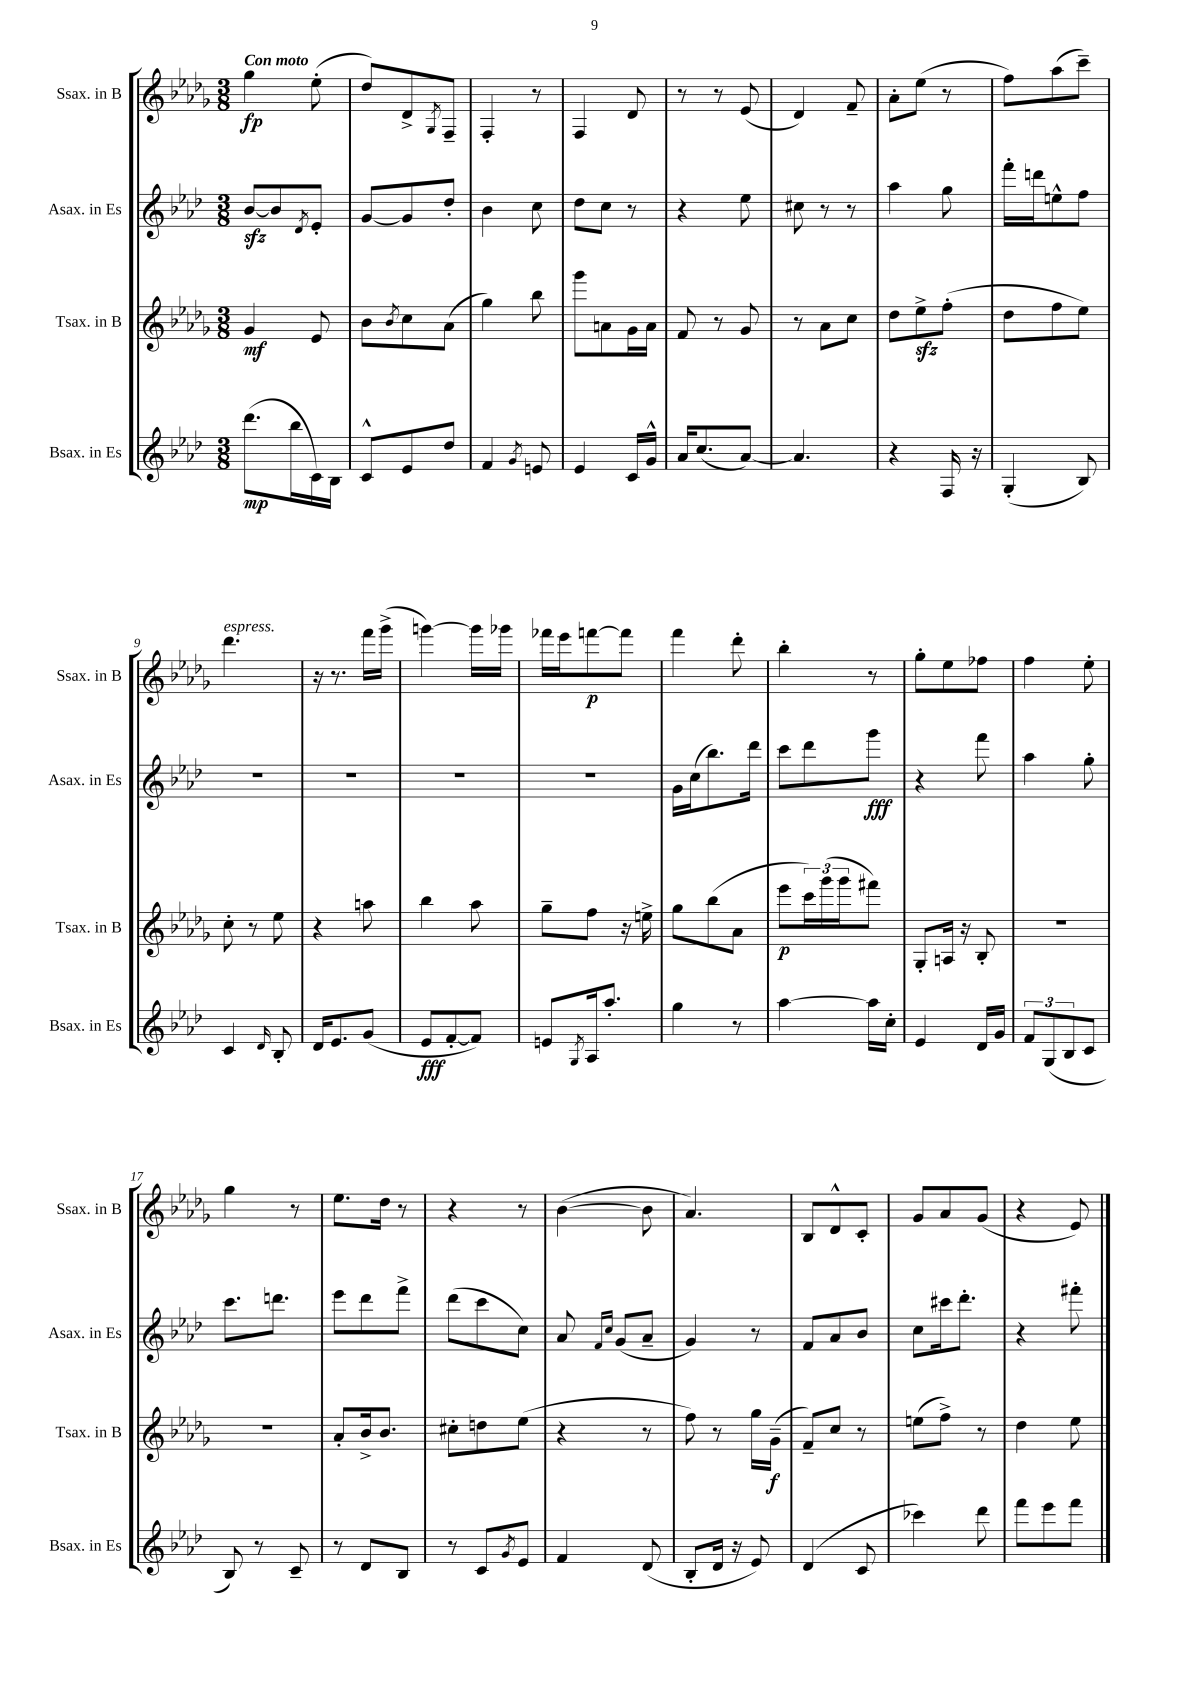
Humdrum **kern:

**kern	**dynam	**kern	**dynam	**kern	**dynam	**kern	**dynam
*part4	*part4	*part3	*part3	*part2	*part2	*part1	*part1
*staff4	*staff4	*staff3	*staff3	*staff2	*staff2	*staff1	*staff1
*I"Bsax. in Es	*	*I"Tsax. in B	*	*I"Asax. in Es	*	*I"Ssax. in B	*
*I'Bsax. in Es	*	*I'Tsax. in B	*	*I'Asax. in Es	*	*I'Ssax. in B	*
*clefG2	*	*clefG2	*	*clefG2	*	*clefG2	*
*k[b-e-a-d-]	*	*k[b-e-a-d-g-]	*	*k[b-e-a-d-]	*	*k[b-e-a-d-g-]	*
*M3/8	*	*M3/8	*	*M3/8	*	*M3/8	*
=1	=1	=1	=1	=1	=1	=1	=1
!	!	!	!	!	!	!LO:TX:a:B:t=Con moto	!
(8.ddd-\L	mp	4g-/	mf	[8b-zz/L	.	4gg-\	fp
.	.	.	.	8b-/]	.	.	.
16bb-\L	.	.	.	.	.	.	.
.	.	.	.	8qd-/	.	.	.
16c\)	.	8e-/	.	8e-'/J	.	(8ee-'\	.
16B-\JJ	.	.	.	.	.	.	.
=2	=2	=2	=2	=2	=2	=2	=2
8c^^/L	.	8b-\L	.	[8g/L	.	8dd-/L)	.
.	.	8qb-/	.	.	.	.	.
8e-/	.	8cc\	.	8g/]	.	8d-^/	.
.	.	.	.	.	.	8qG-/	.
8dd-/J	.	(8a-\J	.	8dd-'/J	.	8F~/J	.
=3	=3	=3	=3	=3	=3	=3	=3
4f/	.	4gg-\)	.	4b-\	.	4F'/	.
8qg/	.	.	.	.	.	.	.
8en/	.	8bb-\	.	8cc\	.	8r	.
=4	=4	=4	=4	=4	=4	=4	=4
4e-/	.	8ggg-\L	.	8dd-\L	.	4F/	.
.	.	8an\	.	8cc\J	.	.	.
16c/LL	.	16g-\L	.	8r	.	8d-/	.
16g^^/JJ	.	16a\JJ	.	.	.	.	.
=5	=5	=5	=5	=5	=5	=5	=5
16a-/KL	.	8f/	.	4r	.	8r	.
(8.cc/	.	.	.	.	.	.	.
.	.	8r	.	.	.	8r	.
[8a-/J)	.	8g-/	.	8ee-\	.	(8e-/	.
=6	=6	=6	=6	=6	=6	=6	=6
4.a-/]	.	8r	.	8cc#X\	.	4d-/)	.
.	.	8a-\L	.	8r	.	.	.
.	.	8cc\J	.	8r	.	8f~/	.
=7	=7	=7	=7	=7	=7	=7	=7
4r	.	8dd-\L	.	4aa-\	.	8a-'\L	.
.	.	8ee-zz^\	.	.	.	(8ee-\J	.
16F/	.	(8ff'\J	.	8gg\	.	8r	.
16r	.	.	.	.	.	.	.
=8	=8	=8	=8	=8	=8	=8	=8
(4G'/	.	8dd-\L	.	16fff'\LL	.	8ff\L)	.
.	.	.	.	16dddn\J	.	.	.
.	.	8ff\	.	8een^^\	.	(8aa-\	.
8B-/)	.	8ee-\J)	.	8ff\J	.	8ccc~\J)	.
!!LO:LB:g=z
=9	=9	=9	=9	=9	=9	=9	=9
!	!	!	!	!	!	!LO:TX:a:i:t=espress.	!
4c/	.	8cc'\	.	4.r	.	4.ddd-\	.
.	.	8r	.	.	.	.	.
16qqd-/	.	.	.	.	.	.	.
8B-'/	.	8ee-\	.	.	.	.	.
=10	=10	=10	=10	=10	=10	=10	=10
16d-/KL	.	4r	.	4.r	.	16r	.
8.e-/	.	.	.	.	.	8.r	.
(8g/J	.	8aan\	.	.	.	16fff\LL	.
.	.	.	.	.	.	(16ggg-^\JJ	.
=11	=11	=11	=11	=11	=11	=11	=11
8e-/L	fff	4bb-\	.	4.r	.	[4gggn\)	.
[8f'/	.	.	.	.	.	.	.
8f/J])	.	8aa-\	.	.	.	16ggg\LL]	.
.	.	.	.	.	.	16ggg-X\JJ	.
=12	=12	=12	=12	=12	=12	=12	=12
8en/L	.	8gg-~\L	.	4.r	.	16fff-X\LL	.
.	.	.	.	.	.	16eee-\J	.
8qG/	.	.	.	.	.	.	.
16A-/k	.	8ff\J	.	.	.	[8fffn\	p
8.aa-'/J	.	.	.	.	.	.	.
.	.	16r	.	.	.	8fff\J]	.
.	.	16een^\	.	.	.	.	.
=13	=13	=13	=13	=13	=13	=13	=13
4gg\	.	8gg-\L	.	16g\LL	.	4fff\	.
.	.	.	.	(16cc\J	.	.	.
.	.	(8bb-\	.	8.bb-\)	.	.	.
8r	.	8a-\J	.	.	.	8ddd-'\	.
.	.	.	.	16ddd-\Jk	.	.	.
=14	=14	=14	=14	=14	=14	=14	=14
[4aa-\	.	8eee-\L	p	8ccc\L	.	4bb-'\	.
.	.	24ccc\L)	.	8ddd-\	.	.	.
.	.	(24ggg-\	.	.	.	.	.
.	.	24ggg-\J	.	.	.	.	.
16aa-\LL]	.	8fff#X\J)	.	8ggg\J	fff	8r	.
16cc'\JJ	.	.	.	.	.	.	.
=15	=15	=15	=15	=15	=15	=15	=15
4e-/	.	8G-'/L	.	4r	.	8gg-'\L	.
.	.	16An/Jk	.	.	.	8ee-\	.
.	.	16r	.	.	.	.	.
16d-/LL	.	8B-'/	.	8fff\	.	8ff-X\J	.
16g/JJ	.	.	.	.	.	.	.
=16	=16	=16	=16	=16	=16	=16	=16
12f/L	.	4.r	.	4aa-\	.	4ff\	.
(12G/	.	.	.	.	.	.	.
12B-/	.	.	.	.	.	.	.
8c/J	.	.	.	8gg'\	.	8ee-'\	.
!!LO:LB:g=z
=17	=17	=17	=17	=17	=17	=17	=17
8B-/)	.	4.r	.	8.ccc\L	.	4gg-\	.
8r	.	.	.	.	.	.	.
.	.	.	.	8.dddn\J	.	.	.
8c~/	.	.	.	.	.	8r	.
=18	=18	=18	=18	=18	=18	=18	=18
8r	.	8a-'/L	.	8eee-\L	.	8.ee-\L	.
8d-/L	.	16b-^/k	.	8ddd-\	.	.	.
.	.	8.b-/J	.	.	.	16dd-\Jk	.
8B-/J	.	.	.	8fff^\J	.	8r	.
=19	=19	=19	=19	=19	=19	=19	=19
8r	.	8cc#X'\L	.	(8ddd-\L	.	4r	.
8c/L	.	8ddn\	.	8ccc\	.	.	.
8qg/	.	.	.	.	.	.	.
8e-/J	.	(8ee-\J	.	8cc\J)	.	8r	.
=20	=20	=20	=20	=20	=20	=20	=20
4f/	.	4r	.	8a-/	.	([4b-\	.
.	.	.	.	16qqf/LL	.	.	.
.	.	.	.	16qqcc/JJ	.	.	.
.	.	.	.	(8g/L	.	.	.
(8d-/	.	8r	.	8a-~/J	.	8b-\]	.
=21	=21	=21	=21	=21	=21	=21	=21
8B-'/L	.	8ff\)	.	4g/)	.	4.a-/)	.
16d-/Jk	.	8r	.	.	.	.	.
16r	.	.	.	.	.	.	.
8e-/)	.	16gg-\LL	.	8r	.	.	.
.	.	(16g-~\JJ	f	.	.	.	.
=22	=22	=22	=22	=22	=22	=22	=22
(4d-/	.	8f~/L)	.	8f/L	.	8B-/L	.
.	.	8cc/J	.	8a-/	.	8d-^^/	.
8c/	.	8r	.	8b-/J	.	8c'/J	.
=23	=23	=23	=23	=23	=23	=23	=23
4ccc-X\)	.	(8een\L	.	8cc\L	.	8g-/L	.
.	.	8ff^\J)	.	16ccc#X\k	.	8a-/	.
.	.	.	.	8.ddd-'\J	.	.	.
8ddd-\	.	8r	.	.	.	(8g-/J	.
=24	=24	=24	=24	=24	=24	=24	=24
8fff\L	.	4dd-\	.	4r	.	4r	.
8eee-\	.	.	.	.	.	.	.
8fff\J	.	8ee-\	.	8fff#X'\	.	8e-/)	.
==	==	==	==	==	==	==	==
*-	*-	*-	*-	*-	*-	*-	*-
